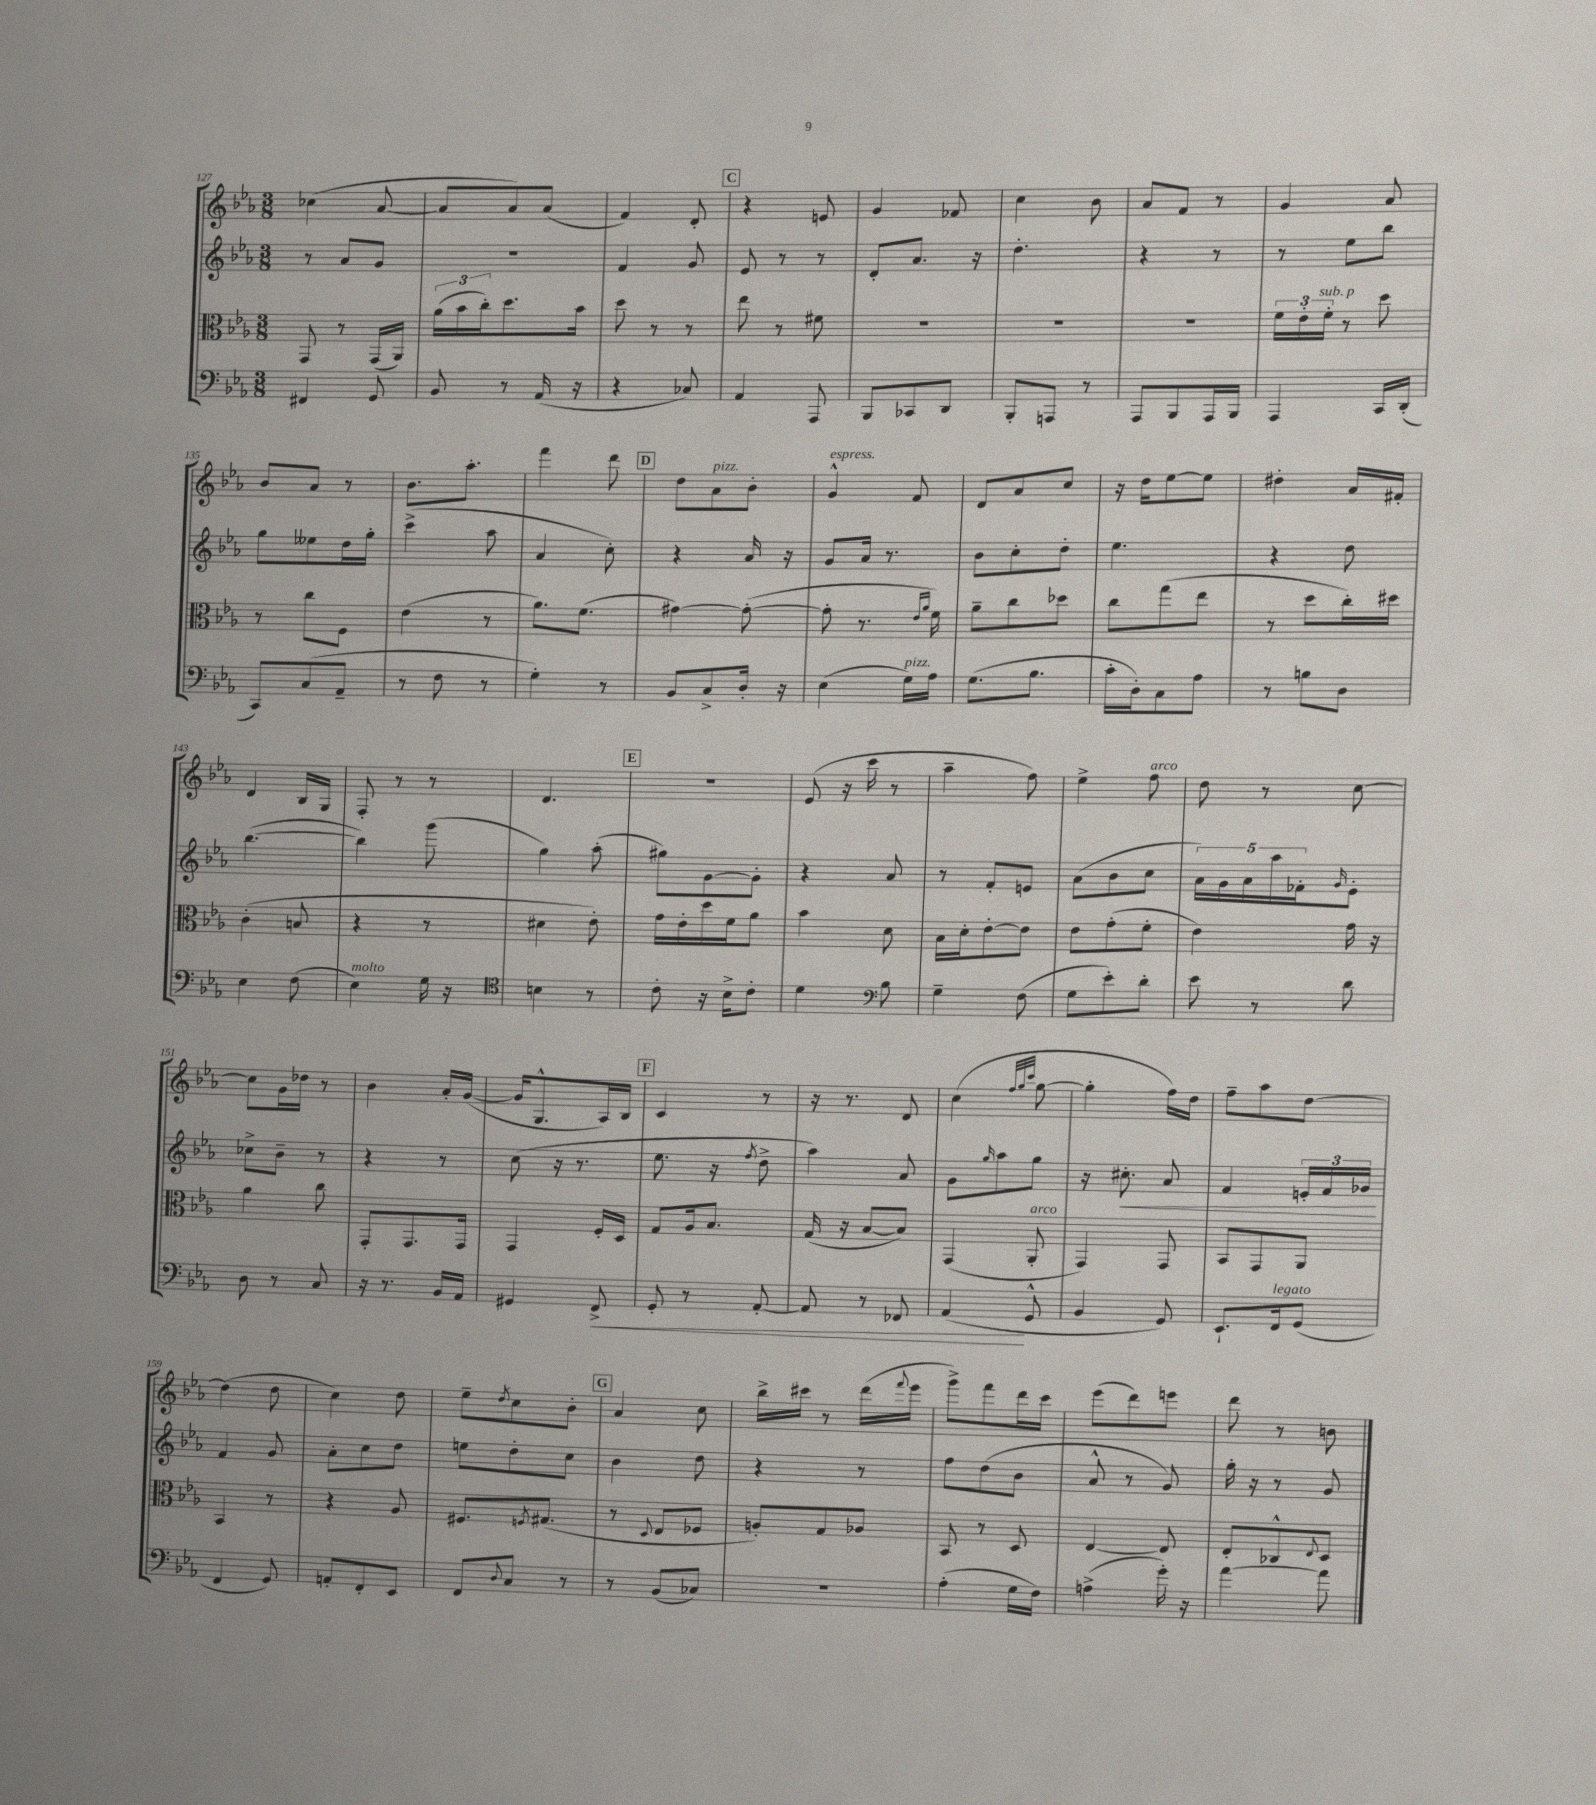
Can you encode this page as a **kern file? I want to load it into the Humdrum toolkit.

**kern	**kern	**kern	**kern
*staff4	*staff3	*staff2	*staff1
*clefF4	*clefC3	*clefG2	*clefG2
*k[b-e-a-]	*k[b-e-a-]	*k[b-e-a-]	*k[b-e-a-]
*M3/8	*M3/8	*M3/8	*M3/8
4FF#	8GG	8r	(4cc-
.	8r	8a-	.
8GG	(16GG	8g	[8a-
.	16AA-)	.	.
=	=	=	=
8BB-	(24a-	4.r	8a-]
.	24b-	.	.
.	24cc')	.	.
8r	8.dd	.	8a-)
(16AA-	.	.	(8a-
16r	16b-	.	.
=	=	=	=
4r	8dd	4f	4f)
.	8r	.	.
8C-)	8r	8g	8d'
=	=	=	=
4AA-	8ee-	8e-	4r
.	8r	8r	.
8AAA-	8f#	8r	8e
=	=	=	=
8BBB-	4.r	8d'	4g
8CC-	.	8.a-	.
8DD	.	.	8f-
.	.	16r	.
=	=	=	=
8BBB-'	4.r	4.dd'	4cc
8AAA	.	.	.
8r	.	.	8b-
=	=	=	=
8AAA-	4.r	4r	8a-
8BBB-	.	.	8f
16AAA-	.	8r	8r
16BBB-	.	.	.
=	=	=	=
4AAA-	24f	8r	4g
.	24e-'	.	.
.	24f'	.	.
.	8r	8ee-	.
16CC	8dd	8bb-	8a-
(16DD'	.	.	.
=	=	=	=
8CC)	8r	8gg	8b-
(8C	8cc	8ee--	8a-
8AA-~	8F	16dd	8r
.	.	16gg'	.
=	=	=	=
8r	(4e-	(4ccc^	8.b-
8F	.	.	.
.	.	.	8.aa-'
8r	8r	8aa-	.
=	=	=	=
4G')	8.a-)	4a-	4fff
.	(8.f	.	.
8r	.	8cc')	8ddd
=	=	=	=
8BB-	[4g#)	4r	8dd
8C^	.	.	8a-
16D'	(8g#'_	16a-	8b-'
16r	.	16r	.
=	=	=	=
(4E-	8g#']	8g	4g^^
.	8.r	16a-	.
.	.	8.r	.
16G)	.	.	8f
.	16qqe-	.	.
.	16qqa-	.	.
16A-	16f)	.	.
=	=	=	=
(8.G	8a-~	8b-	8d
.	8cc	8cc'	8a-
8.B-	.	.	.
.	8dd-	8dd'	8cc
=	=	=	=
16c'	8cc	4.ee-	16r
16D')	.	.	16dd
8C	(8gg	.	[8ee-
8A-	8ee-	.	8ee-]
=	=	=	=
8r	8r	4r	4dd#'
8B	8dd	.	.
8D	16cc')	8dd	16a-
.	16dd#	.	16f#'
=	=	=	=
4E-	(4c'	([4.bb-	4d
(8F	8B	.	16B-
.	.	.	16G
=	=	=	=
4E-)	4r	4bb-])	8F'
.	.	.	8r
16G	8r	(8ggg	8r
16r	.	.	.
=	=	=	=
*clefC4	*	*	*
4B	4d#	4gg)	4.d
8r	8e-')	(8aa-'	.
=	=	=	=
8c'	16g	8gg#)	4.r
.	16e-'	.	.
16r	16dd	[8g	.
16B-^	16f	.	.
8c'	8a-	8g']	.
=	=	=	=
4d	4b-	4r	(8e-
.	.	.	16r
.	.	.	16ccc
*clefF4	*	*	*
8B-	8d	8a-	8r
=	=	=	=
4G~	16B-	8r	4aa-~
.	16d'	.	.
.	[8e-'	8f'	.
(8F	8e-]	8e	8ff)
=	=	=	=
8G	8e-	(8a-	4ee-^
8e-')	(8g'	8b-	.
8d'	8f'	8cc	8ff
=	=	=	=
8e-	4e-)	20a-)	8dd
.	.	20g	.
.	.	20a-	.
8r	.	.	8r
.	.	20aa-	.
.	.	20f-'	.
.	.	16qqg	.
8d	16g	8e-'	[8cc
.	16r	.	.
=	=	=	=
8D	4a-	8cc-^	8cc]
8r	.	8b-~	16g
.	.	.	16dd-
8C	8cc	8r	8r
=	=	=	=
16r	8GG'	4r	4b-
8.r	.	.	.
.	8.GG	.	.
16BB-	.	8r	16a-'
16AA-	16GG	.	([16g
=	=	=	=
4GG#	4GG	(8cc	16g]
.	.	.	8.G^^
.	.	16r	.
.	.	8.r	.
8FF^	16F'	.	16A-)
.	16D	.	16B-
=	=	=	=
8GG'	8G	8.ee-	4c
8r	16A-	.	.
.	8.B-	16r	.
.	.	8qff	.
[8AA-'	.	8dd^	8r
=	=	=	=
8AA-]	(16G	4aa-)	16r
.	16r	.	8.r
8r	[8B-	.	.
8FF-	8B-])	8a-	8d
=	=	=	=
(4AA-	(4GG	8g	(4cc
.	.	16qqgg	.
.	.	8aa-	.
.	.	.	32qqff
.	.	.	32qqgg
.	.	.	32qqccc
8GG^^	8AA-'	8gg	[8gg
=	=	=	=
4BB-	4GG)	16r	4gg']
.	.	8.cc#'	.
8GG)	8GG	8a-	16ff)
.	.	.	16dd
=	=	=	=
8.EE-`	8BB-	4f	8ff~
.	8GG	.	8aa-
16FF	.	.	.
(8GG	8AA-	24e'	[8dd
.	.	24f	.
.	.	24g-	.
=	=	=	=
4FF	4BB-	4f	(4dd]
8GG)	8r	8g	8dd
=	=	=	=
8AA'	4r	8a-'	4cc)
8FF'	.	8cc	.
8EE-	8A-	8dd	8dd
=	=	=	=
8FF	8.F#	8ee	8ee-~
8qqD	.	.	8qdd
8C	.	8dd'	8cc
.	8qF	.	.
.	(8.G#	.	.
8r	.	8cc	8b-'
=	=	=	=
8r	8r	4b-	4a-
.	8qqD	.	.
(8BB-	8E-	.	.
8C-)	8F-	8dd	8cc
=	=	=	=
4.r	8A')	4r	16bb-^
.	.	.	16ccc#
.	8G	.	8r
.	8A-	8r	(16ddd
.	.	.	8qqfff
.	.	.	16eee-
=	=	=	=
(4A-'	8BB-	8ff	8ggg^)
.	8r	(8dd	8fff
16G	8D	8b-	16ddd
16F)	.	.	16ccc
=	=	=	=
(4A^	[4E-	8a-^^	(8eee-
.	.	8r	8ddd)
16g')	8E-]	8g)	8eee
16r	.	.	.
=	=	=	=
[4a-	8E-'	16gg'	8ddd
.	.	16r	.
.	8C-^^	8r	8r
.	8qqE-	.	.
8a-]	8D	8g	8b
==	==	==	==
*-	*-	*-	*-
